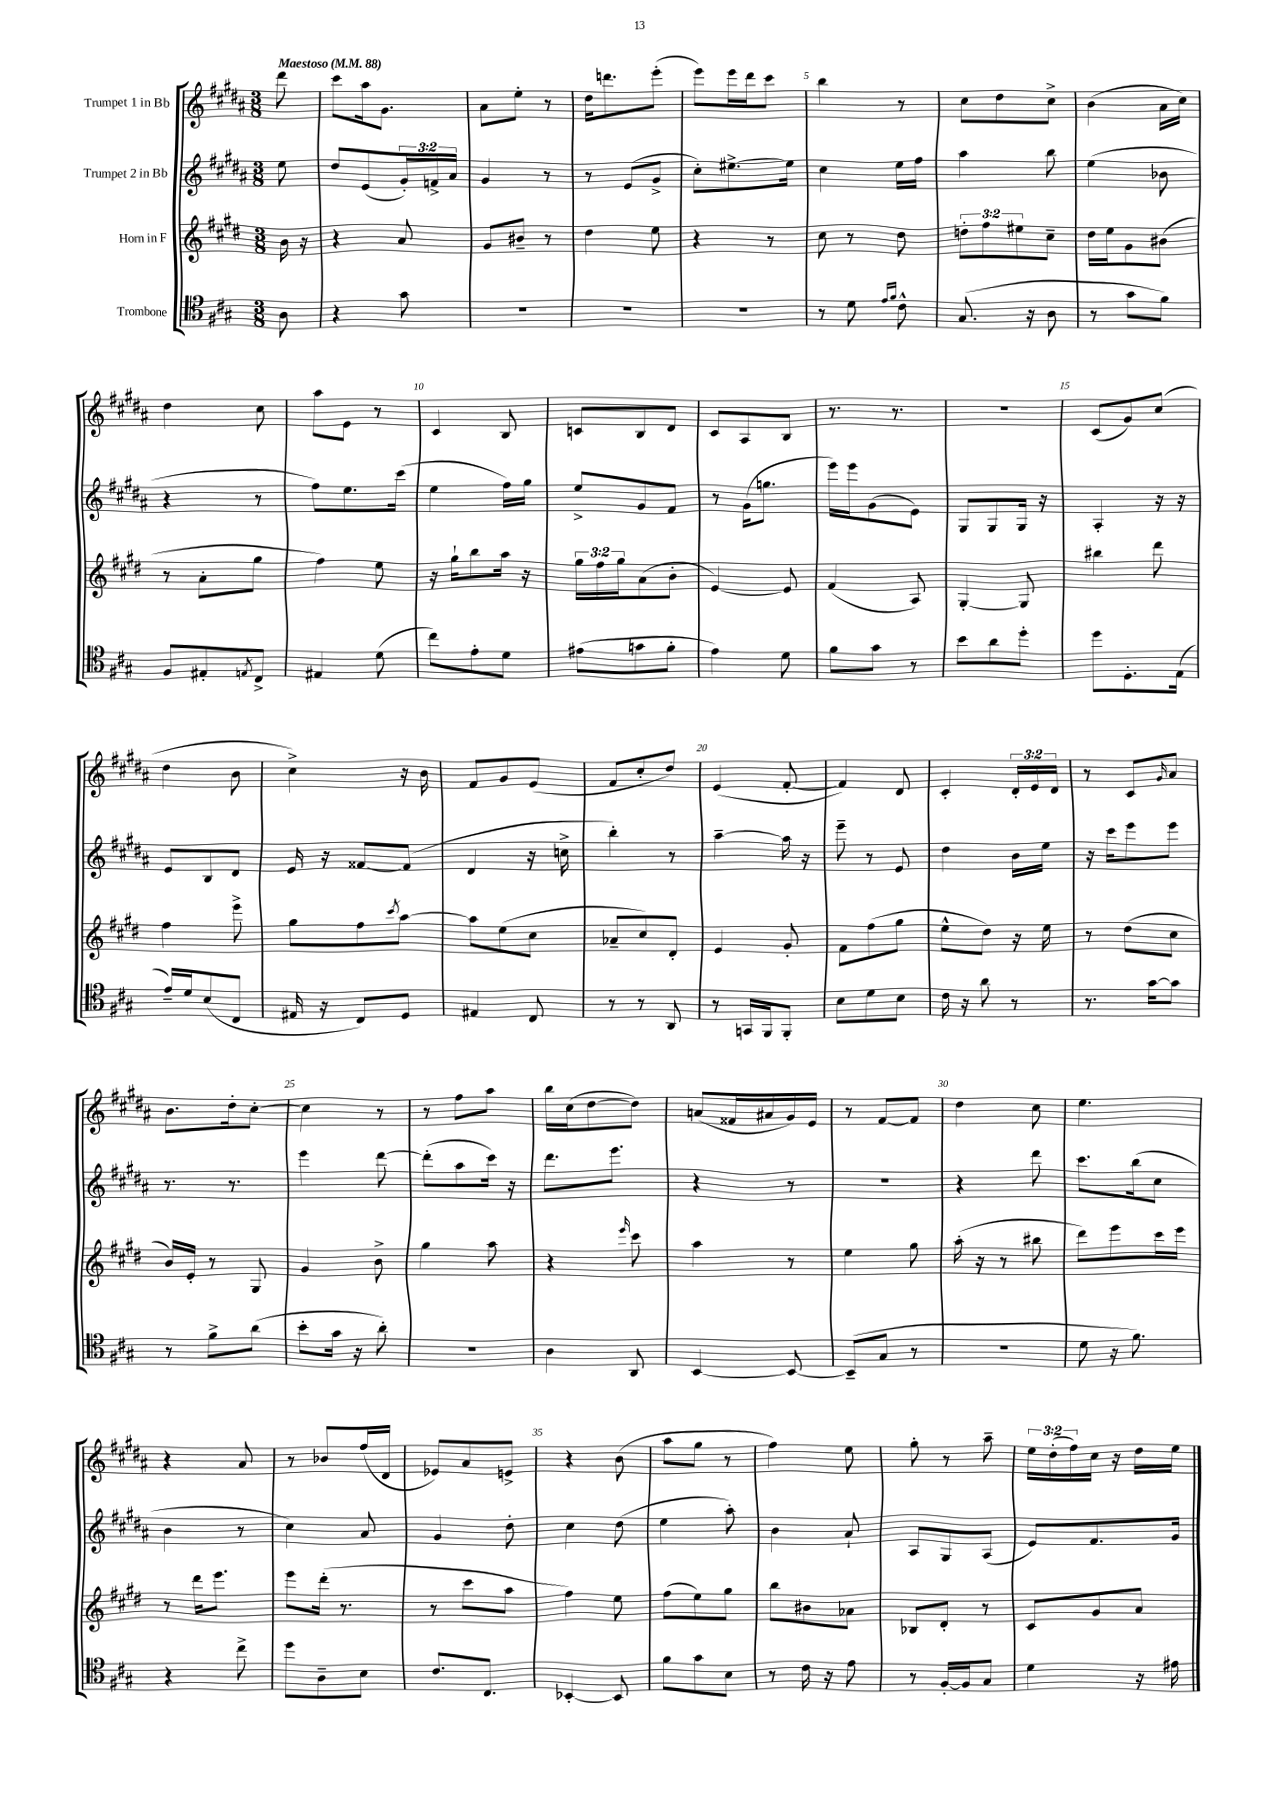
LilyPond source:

<<
\new StaffGroup <<
\new Staff = "s0" \with { instrumentName = "Trumpet 1 in Bb" } {
    \clef treble \key b \major \numericTimeSignature \time 3/8 \override Staff.TupletNumber.text = #tuplet-number::calc-fraction-text \partial 8 \tempo "Maestoso" 4 = 88
    dis'''8 |
    cis'''8 ais''16 gis'8. |
    ais'8 e''8-. r8 |
    dis''16 d'''8. e'''8-.( |
    e'''8) e'''16 dis'''16 cis'''8 |
    b''4 r8 |
    cis''8 dis''8 cis''8-> |
    b'4( ais'16 cis''16) |
    dis''4 cis''8 |
    ais''8 e'8 r8 |
    cis'4 b8 |
    c'8 b8 dis'8 |
    cis'8 ais8 b8 |
    r8. r8. |
    R4. |
    cis'8( gis'8) cis''8( |
    dis''4 b'8 |
    cis''4->) r16 b'16 |
    fis'8 gis'8 e'8( |
    fis'8 cis''8-. dis''8) |
    e'4( fis'8~-. |
    fis'4) dis'8 |
    cis'4-. \tuplet 3/2 { dis'16-. e'16 dis'16 } |
    r8 cis'8 \grace { gis'16 } ais'8 |
    b'8. dis''16-. cis''8~-. |
    cis''4 r8 |
    r8 fis''8 ais''8 |
    b''16 cis''16( dis''8~ dis''8) |
    a'8( fisis'16 ais'16 gis'16) e'16 |
    r8 fis'8~ fis'8 |
    dis''4 cis''8 |
    e''4. |
    r4 ais'8 |
    r8 bes'8 fis''16( dis'16 |
    ees'8) ais'8 e'8-> |
    r4 b'8( |
    ais''8 gis''8 r8 |
    fis''4) e''8 |
    gis''8-. r8 ais''8-- |
    \tuplet 3/2 { e''16 dis''16-.( fis''16) } cis''16 r16 dis''16 e''16 \bar "|." |
}
\new Staff = "s1" \with { instrumentName = "Trumpet 2 in Bb" } {
    \clef treble \key b \major \numericTimeSignature \time 3/8 \override Staff.TupletNumber.text = #tuplet-number::calc-fraction-text \partial 8
    e''8 |
    dis''8 e'8( \tuplet 3/2 { gis'16-.) f'16-> ais'16 } |
    gis'4 r8 |
    r8 e'8( gis'8-> |
    cis''8-.) eis''8.~-> eis''16 |
    cis''4 e''16 fis''16 |
    ais''4 b''8 |
    e''4( bes'8 |
    r4 r8 |
    fis''8) e''8. cis'''16( |
    e''4 fis''16) gis''16 |
    e''8-> gis'8 fis'8 |
    r8 gis'16( g''8. |
    e'''16) e'''16 gis'8( e'8) |
    gis8 gis8 gis16 r16 |
    ais4-. r16 r16 |
    e'8 b8 dis'8 |
    e'16 r16 fisis'8~ fisis'8( |
    dis'4 r16 c''16-> |
    b''4-.) r8 |
    ais''4~-- ais''16 r16 |
    e'''8-- r8 e'8 |
    dis''4 b'16 e''16 |
    r16 cis'''16 e'''8 e'''8 |
    r8. r8. |
    e'''4 dis'''8~ |
    dis'''8-.( ais''8 cis'''16) r16 |
    dis'''8. e'''8. |
    r4 r8 |
    R4. |
    r4 dis'''8 |
    cis'''8. b''16( cis''8 |
    b'4 r8 |
    cis''4) ais'8 |
    gis'4 dis''8-. |
    cis''4 dis''8( |
    e''4 ais''8-.) |
    b'4 ais'8-! |
    ais8 gis8 ais8( |
    e'8) fis'8. gis'16 \bar "|." |
}
\new Staff = "s2" \with { instrumentName = "Horn in F" } {
    \clef treble \key e \major \numericTimeSignature \time 3/8 \override Staff.TupletNumber.text = #tuplet-number::calc-fraction-text \partial 8
    b'16 r16 |
    r4 a'8 |
    gis'8 bis'8-- r8 |
    dis''4 e''8 |
    r4 r8 |
    cis''8 r8 dis''8 |
    \tuplet 3/2 { d''8-. fis''8 eis''8 } cis''8-- |
    dis''16 e''16 gis'8 bis'8( |
    r8 a'8-. gis''8 |
    fis''4) e''8 |
    r16 gis''16-! b''8 a''16 r16 |
    \tuplet 3/2 { gis''16 fis''16 gis''16 } a'8( b'8-. |
    e'4~) e'8 |
    fis'4( a8) |
    gis4~-. gis8 |
    bis''4 dis'''8 |
    fis''4 e'''8-> |
    gis''8 fis''8 \acciaccatura { cis'''8 } a''8~ |
    a''8 e''8( cis''8 |
    aes'8-- cis''8) dis'8-. |
    e'4 gis'8-. |
    fis'8 fis''8( gis''8 |
    e''8-^ dis''8) r16 e''16 |
    r8 dis''8( cis''8 |
    b'16) e'16-. r8 gis8 |
    gis'4 b'8-> |
    gis''4 a''8 |
    r4 \grace { e'''16 } cis'''8 |
    a''4 r8 |
    e''4 gis''8 |
    a''16-.( r16 r8 bis''8 |
    dis'''8) e'''8 cis'''16 e'''16 |
    r8 dis'''16 e'''8. |
    e'''8 dis'''16-.( r8. |
    r8 cis'''8 a''8 |
    fis''4) e''8 |
    fis''8( e''8) gis''8 |
    b''8 bis'8 aes'8 |
    bes8 dis'8-. r8 |
    cis'8 gis'8 a'8 \bar "|." |
}
\new Staff = "s3" \with { instrumentName = "Trombone" } {
    \clef tenor \key a \major \numericTimeSignature \time 3/8 \partial 8
    a8 |
    r4 gis'8 |
    R4. |
    R4. |
    R4. |
    r8 d'8 \grace { e'16 fis'16 } cis'8-^ |
    gis8.( r16 a8 |
    r8 gis'8 fis'8) |
    fis8 eis8-. \acciaccatura { e8 } cis8-> |
    eis4 d'8( |
    cis''8) e'8-. d'8 |
    eis'8( g'8 fis'8-. |
    e'4) d'8 |
    fis'8 gis'8 r8 |
    b'8 a'8 d''8-. |
    d''8 d8.-. e16( |
    e'16--) d'16 b8( cis8 |
    eis16 r16 cis8) d8 |
    eis4 cis8 |
    r8 r8 a,8 |
    r8 g,16 fis,16 fis,8-. |
    b8 d'8 b8 |
    cis'16 r16 a'8 r8 |
    r8. gis'16~ gis'8 |
    r8 fis'8-> a'8( |
    b'8-. gis'16 r16 a'8-.) |
    R4. |
    a4 a,8 |
    b,4~ b,8~ |
    b,8--( gis8 r8 |
    R4. |
    d'8 r16 fis'8.) |
    r4 cis''8-> |
    d''8 a8-- b8 |
    cis'8. cis8. |
    bes,4~-. bes,8 |
    fis'8 gis'8 b8 |
    r8 cis'16 r16 e'8 |
    r8 fis16~-. fis16 gis8 |
    d'4 r16 eis'16 \bar "|." |
}
>>
>>
\layout { \context { \Score \override BarNumber.break-visibility = ##(#f #t #t) barNumberVisibility = #(every-nth-bar-number-visible 5) } }
